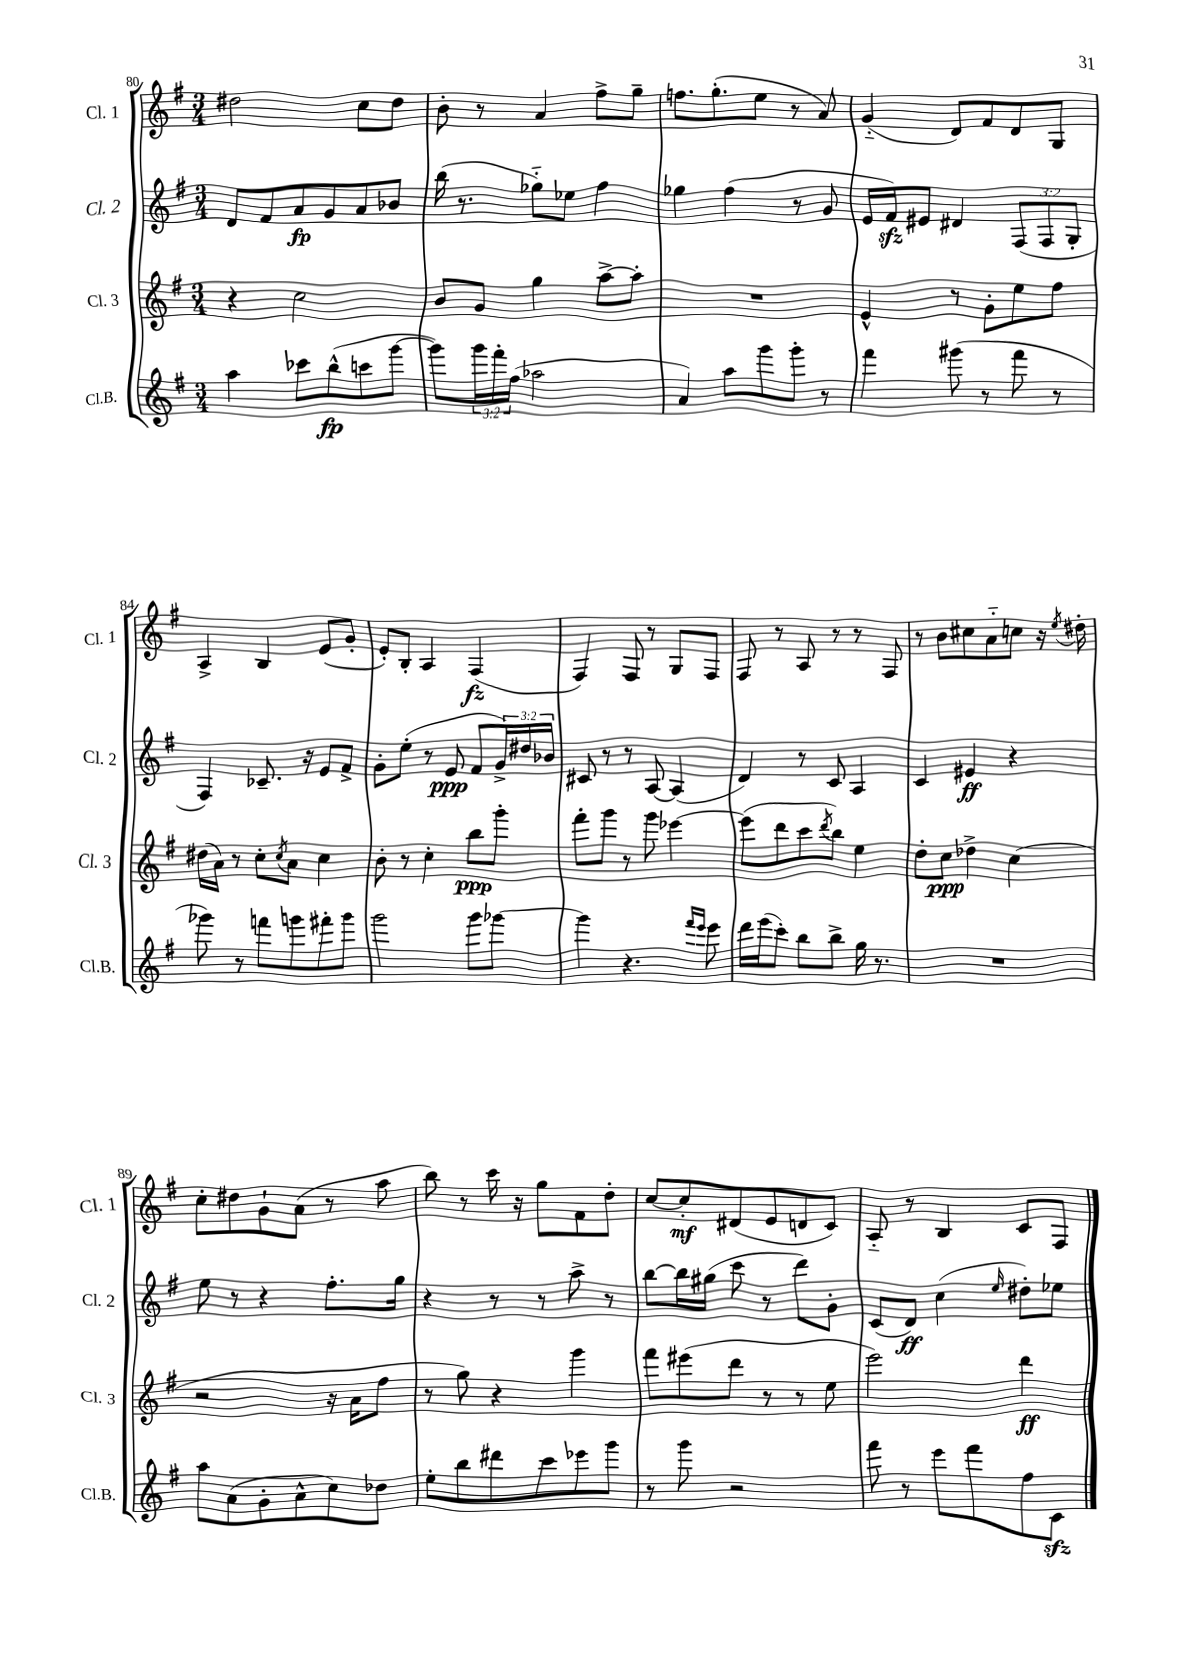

**kern	**kern	**kern	**kern
*staff4	*staff3	*staff2	*staff1
*clefG2	*clefG2	*clefG2	*clefG2
*k[f#]	*k[f#]	*k[f#]	*k[f#]
*M3/4	*M3/4	*M3/4	*M3/4
4aa\	4r	8d/L	2dd#\
.	.	8f#/	.
8ccc-\L	2cc\	8a/	.
(8bb^^\	.	8g/	.
8ccc\	.	8a/	8cc\L
[8ggg\J	.	8b-/J	8dd#\J
=	=	=	=
8ggg\]L)	8b/L	(16bb\	8b'\
.	.	8.r	.
24ggg\L	8g/J	.	8r
24fff#'\	.	.	.
(24ff#\JJ	.	.	.
2aa-\	4gg\	8gg-'~\L)	4a/
.	.	8ee-\J	.
.	[8aa^\L	4ff#\	8ff#^\L
.	8aa'\]J	.	8gg~\J
=	=	=	=
4a/)	2.r	4gg-\	8.ff\L
.	.	.	(8.gg'\
8aa\L	.	(4ff#\	.
8ggg\	.	.	8ee\J
8ggg'\J	.	8r	8r
8r	.	8g/	8a/)
=	=	=	=
4fff#\	4e^^/	16e/LL	(4g'~/
.	.	16f#/J)	.
.	.	8e#/J	.
(8ggg#\	8r	4d#/	8d/L)
8r	8g'\L	.	8f#/
8fff#\	8ee\	(12F#/L	8d/
.	.	12F#/	.
8r	8ff#\J	.	8G/J
.	.	12G'/J	.
=	=	=	=
8ggg-\)	(16dd#\LL	4F#/)	4A^/
.	16a\JJ)	.	.
8r	8r	.	.
8fff\L	8cc'\L	8.c-~/	4B/
.	8qcc/	.	.
8ggg\	8a\J	.	.
.	.	16r	.
8fff#'\	4cc\	8e/L	(8e/L
8ggg\J	.	8f#^/J	8g'/J
=	=	=	=
2ggg\	8b'\	8g'\L	8e'/L)
.	8r	(8ee'\J	8B'/J
.	4cc'\	8r	4A/
.	.	8e/	.
8ggg\L	8bb\L	8f#/L	(4F#/
[8ggg-\J	8ggg'\J	24g^/L)	.
.	.	24dd#/	.
.	.	24b-/JJ	.
=	=	=	=
4ggg-\]	8fff#'\L	8c#/	4F#/)
.	8ggg\J	8r	.
4.r	8r	8r	8F#/
.	8ggg\	[8A/	8r
.	[4eee-\	(4A/]	8G/L
16qqfff#/LL	.	.	.
16qqeee/JJ	.	.	.
8eee\	.	.	8F#/J
=	=	=	=
16ddd\LL	(8eee-\]L	4d/)	8F#/
(16eee\J	.	.	.
8ccc'\J)	8ddd\	.	8r
8bb\L	8ccc\	8r	8A/
.	8qddd/	.	.
8bb^\J	8bb\J)	8c/	8r
16gg\	4ee\	4A/	8r
8.r	.	.	.
.	.	.	8F#/
=	=	=	=
2.r	8dd'\L	4c/	8r
.	8cc\J	.	8b\L
.	4dd-^\	4e#/	8cc#\
.	.	.	8a'~\
.	(4cc\	4r	8cc\J
.	.	.	16r
.	.	.	8qee/
.	.	.	16dd#'\
=	=	=	=
8aa\L	2r	8ee\	8cc'\L
(8a\	.	8r	8dd#\
8g'\	.	4r	8g`\
8a^^\	.	.	(8a\J
8cc\)	16r	8.ff#'\L	8r
.	16a\LK	.	.
8dd-\J	8ff#\J	.	8aa\
.	.	16gg\Jk	.
=	=	=	=
8ee'\L	8r	4r	8bb\)
8bb\	8gg\)	.	8r
8ddd#\	4r	8r	16ccc\
.	.	.	16r
8ccc\	.	8r	8gg\L
8eee-\	4ggg\	8aa^\	8f#\
8ggg\J	.	8r	8dd'\J
=	=	=	=
8r	8fff#\L	[8bb\L	[8cc/L
8ggg\	(8eee#\	16bb\]L	8cc'/]
.	.	(16gg#\JJ	.
2r	8ddd\J	8ccc\	(8d#/
.	8r	8r	8e/
.	8r	8ddd\L)	8d/
.	8ee\	8g'\J	8c/J)
=	=	=	=
8fff#\	2eee\)	(8c/L	8A'~/
8r	.	8d/J)	8r
8eee\L	.	(4cc\	4B/
8fff#\	.	.	.
.	.	16qqee/	.
8ff#\	4ddd\	8dd#'\L)	8c/L
8c\J	.	8ee-\J	8F#/J
==	==	==	==
*-	*-	*-	*-
